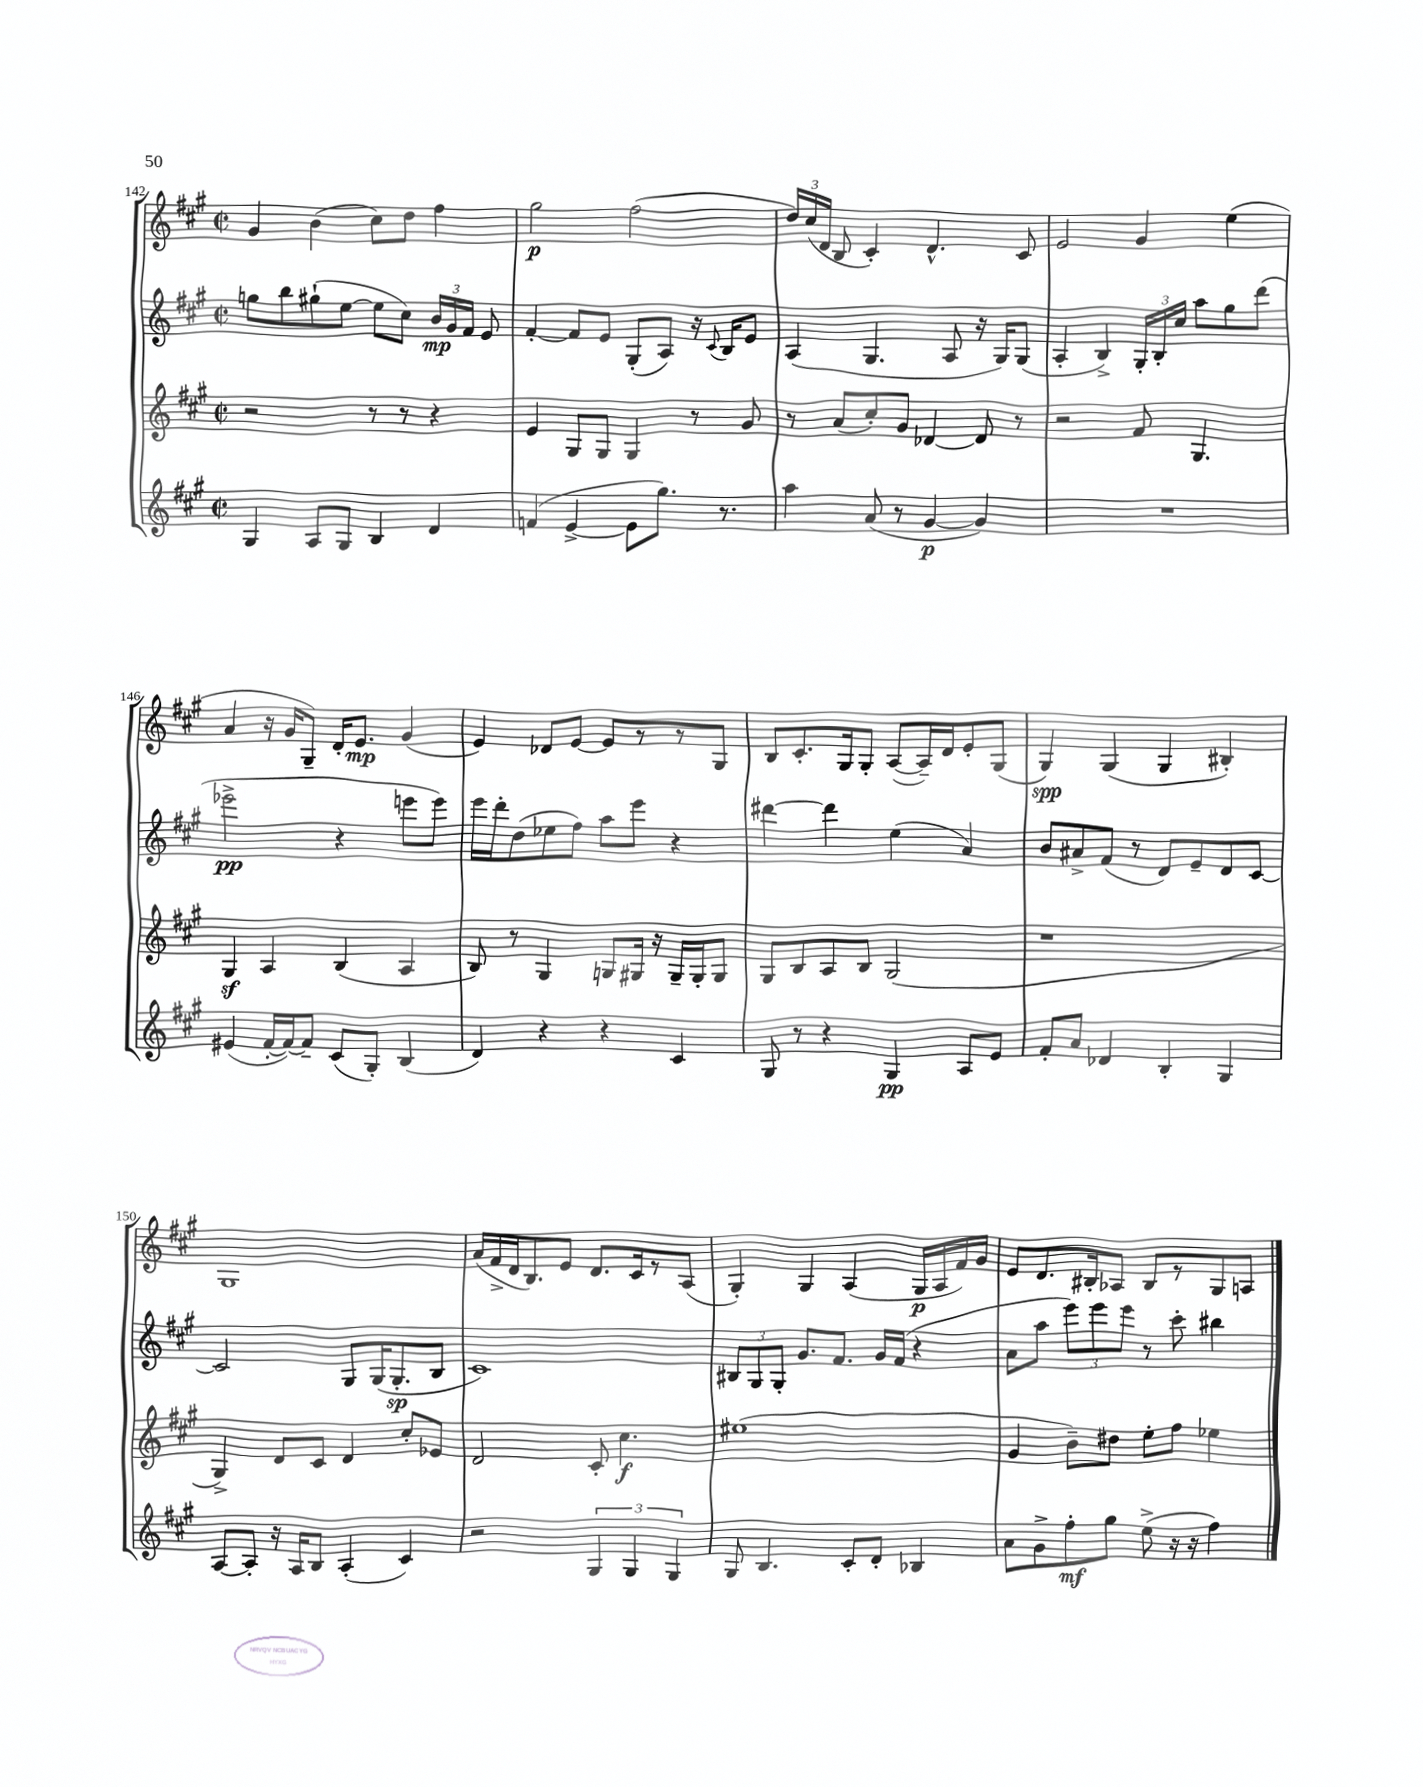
<<
\new StaffGroup <<
\new Staff = "s0" {
    \clef treble \key a \major \defaultTimeSignature \time 2/2
    \autoBeamOff gis'4 b'4( cis''8[) d''8] fis''4 |
    gis''2\p fis''2( |
    \tuplet 3/2 { d''16[) cis''16( d'16] } b8 cis'4-.) d'4.-^ cis'8 |
    e'2 gis'4 e''4( |
    a'4 r16 gis'16[ gis8]--) d'16[-. e'8.]\mp gis'4( |
    e'4) des'8[ e'8]~ e'8[ r8 r8 gis8] |
    b8[ cis'8.-. gis16 gis8]-. a8[~( a16--) d'16 e'8-. gis8]( |
    gis4\spp) gis4( gis4 bis4-.) |
    gis1 |
    a'16[( fis'16-> d'16 b8.) e'8] d'8.[ cis'16 r8 a8]( |
    gis4-.) gis4 a4( gis16[\p a16 fis'16) gis'16] |
    e'8[ d'8. bis16-. aes8] bis8[ r8 gis8 a8] \bar "|." |
}
\new Staff = "s1" {
    \clef treble \key a \major \defaultTimeSignature \time 2/2
    \autoBeamOff g''8[ b''8 gis''8-!( e''8]~ e''8[ cis''8]) \tuplet 3/2 { b'16[\mp gis'16 fis'16] } e'8 |
    fis'4~-. fis'8[ e'8] gis8[-.( a8]) r16 \appoggiatura { cis'8 } b16[ e'8] |
    a4( gis4. a8 r16 gis16[) gis8]( |
    a4-. b4->) \tuplet 3/2 { gis16[-. b16-. cis''16] } a''8[ gis''8 d'''8]( |
    ees'''2->\pp r4 e'''8[ e'''8]) |
    e'''16[ d'''16-. d''8( ees''8 fis''8]) a''8[ e'''8] r4 |
    dis'''4~ dis'''4 e''4( a'4) |
    b'8[ ais'8-> fis'8]( r8 d'8[) e'8-- d'8 cis'8]~ |
    cis'2 gis8[ gis16( gis8.-.\sp b8] |
    cis'1) |
    \tuplet 3/2 { bis8[ gis8 gis8]-. } gis'8.[ fis'8.] gis'16[ fis'16]( r4 |
    a'8[ a''8] \tuplet 3/2 { e'''8[) e'''8 e'''8] } r8 cis'''8-. bis''4 \bar "|." |
}
\new Staff = "s2" {
    \clef treble \key a \major \defaultTimeSignature \time 2/2
    \autoBeamOff r2 r8 r8 r4 |
    e'4 gis8[ gis8] gis4 r8 gis'8 |
    r8 a'8[( cis''8-.) gis'8] des'4~ des'8 r8 |
    r2 fis'8 gis4. |
    gis4\sf a4 b4( a4 |
    b8) r8 gis4 g8[ gis16] r16 gis16[-- gis16-. gis8] |
    gis8[ b8 a8 b8] gis2( |
    r1 |
    gis4->) d'8[ cis'8] d'4 cis''8[-. ees'8] |
    d'2 cis'8-. cis''4.\f |
    eis''1( |
    gis'4 b'8[--) dis''8] e''8[-. fis''8] ees''4 \bar "|." |
}
\new Staff = "s3" {
    \clef treble \key a \major \defaultTimeSignature \time 2/2
    \autoBeamOff gis4 a8[ gis8] b4 d'4 |
    f'4( e'4~-> e'8[ gis''8.]) r8. |
    a''4 a'8( r8 gis'4~\p gis'4) |
    R1 |
    eis'4( fis'16[~-. fis'16~) fis'8]-- cis'8[( gis8]-.) b4( |
    d'4) r4 r4 cis'4 |
    gis8 r8 r4 gis4\pp a8[ e'8] |
    fis'8[-. a'8] des'4 b4-. gis4 |
    a8[~ a8]-. r16 a16[ b8] a4-.( cis'4) |
    r2 \tuplet 3/2 { gis4 gis4 gis4 } |
    gis8 b4. cis'8[-. d'8]-. bes4 |
    a'8[ gis'8-> fis''8-.\mf gis''8] e''8->( r16 r16 fis''4) \bar "|." |
}
>>
>>
\layout { \context { \Score currentBarNumber = #142 } }
